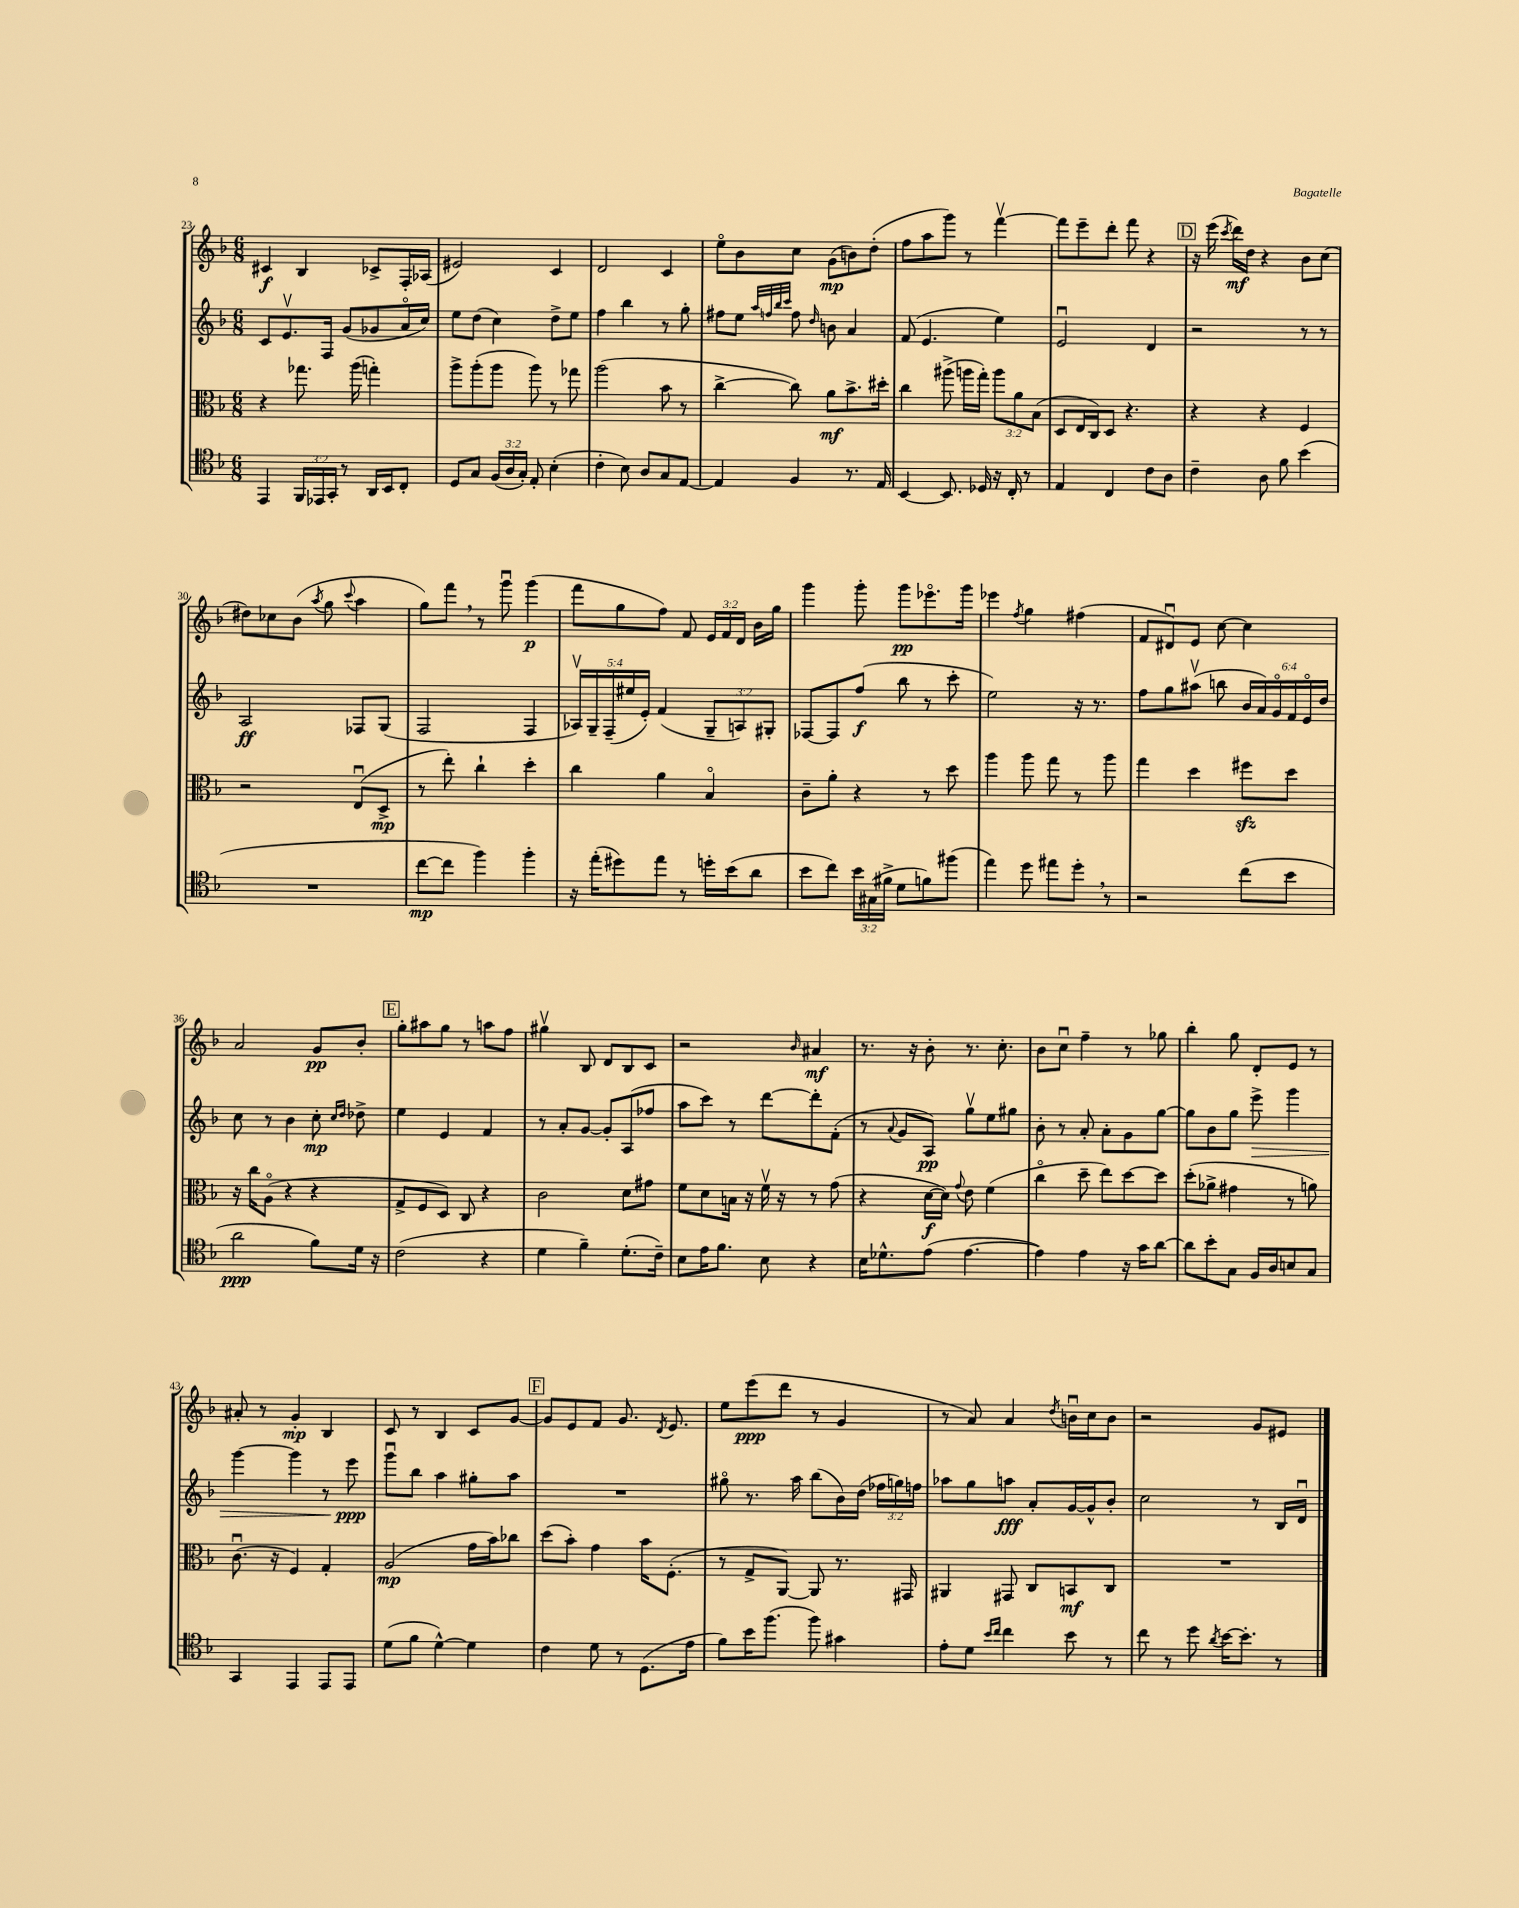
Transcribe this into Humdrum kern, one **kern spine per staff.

**kern	**kern	**kern	**kern
*staff4	*staff3	*staff2	*staff1
*clefC4	*clefC3	*clefG2	*clefG2
*k[b-]	*k[b-]	*k[b-]	*k[b-]
*M6/8	*M6/8	*M6/8	*M6/8
4EE	4r	8c	4c#
.	.	8.ev	.
24FF	8.gg-	.	4B-
24EE-	.	.	.
.	.	16F	.
24GG'	.	.	.
8r	.	(8g	.
.	(16aa	.	.
16AA	4gg')	8g-	8c-^
16BB-	.	.	.
8C'	.	16ao	16F'
.	.	16cc)	(16A-
=	=	=	=
8D	8aa^	8ee	2e#)
8G	(8aa'	(8dd	.
(24F	8aa	4cc)	.
24A	.	.	.
24G')	.	.	.
8E'	8aa)	.	.
(4B-'	8r	8dd^	4c
.	8gg-	8ee	.
=	=	=	=
4c'	(2aa	4ff	2d
8B-)	.	4bb-	.
8A	.	.	.
8G	8b-	8r	4c
[8E	8r	8gg'	.
=	=	=	=
4E]	[4cc^	8ff#	8eeo
.	.	8ee	8b-
.	.	32qqaa	.
.	.	32qqff	.
.	.	32qqbb-	.
.	.	32qqccc	.
4F	8cc])	8ff	8cc
.	.	16qqdd	.
.	8a	8b	(8g
8.r	8.b-^	4a	8b)
.	.	.	(8dd'
16E	16dd#'	.	.
=	=	=	=
[4BB-	4cc	(8f	8ff
.	.	4.e	8aa
8.BB-]	(8aa#^	.	8ggg)
.	16aa	.	8r
16D-	16gg')	.	.
16r	12aa	4ee)	[4fffv
16C'	.	.	.
.	12a	.	.
8r	.	.	.
.	(12B-	.	.
=	=	=	=
4E	8D	2eu	8fff]
.	16E	.	8eee~
.	16C)	.	.
4C	8D	.	8ddd'
.	4.r	.	8fff
8c	.	4d	4r
8A	.	.	.
=	=	=	=
4c~	4r	2r	16r
.	.	.	(16eee
.	.	.	8qccc
.	.	.	16ddd)
.	.	.	16dd
8A	4r	.	4r
8f	.	.	.
(4b-	4F	8r	8b-
.	.	8r	(8cc
=	=	=	=
2.r	2r	2A	8dd#)
.	.	.	8cc-
.	.	.	(8b-
.	.	.	8qaa
.	.	.	8gg
.	.	.	8qqccc
.	(8Eu	8F-	4aa
.	8D^	(8G	.
=	=	=	=
[8cc	8r	2F	8gg)
8cc]	8ee')	.	8fff
4ff)	4cc`	.	8r
.	.	.	8gggu
4ff'	4dd'	4F	(4ggg
=	=	=	=
16r	4cc	20A-v)	8fff
.	.	20G~	.
(16ee'	.	.	.
.	.	(20F~	.
8dd#)	.	.	8gg
.	.	20ee#	.
.	.	20e')	.
8ee	4a	(4f	8ff)
8r	.	.	8f
16dd'	4B-o	12G~	24e
.	.	.	24f
(16b-	.	.	.
.	.	12A)	24d
8a	.	.	16b-
.	.	12G#'	.
.	.	.	16gg
=	=	=	=
8b-	8c~	[8F-	4ggg
8cc)	8a'	8F-]	.
24b-	4r	(8ff	8ggg'
(24G#	.	.	.
24f#^	.	.	.
8d	.	8bb-	8ggg
8f)	8r	8r	8.eee-o
(8ff#	8dd	8ccc'	.
.	.	.	16ggg
=	=	=	=
4ee)	4aa	2ee)	4eee-
.	.	.	8qff
8dd	8aa	.	4gg
8ee#	8gg	.	.
8dd'	8r	16r	(4ff#
.	.	8.r	.
8r	8aa	.	.
=	=	=	=
2r	4gg	8ff	8f
.	.	8gg	8d#u)
.	4dd	(8aa#v	8e
.	.	8bb	[8cc
(8cc	8ff#	24b-	4cc]
.	.	24a)	.
.	.	24go	.
8b-	8dd	24f	.
.	.	24eo	.
.	.	24dd	.
=	=	=	=
2a	16r	8cc	2a
.	16cc	.	.
.	(8Ao	8r	.
.	4r	4b-	.
8f)	4r	8cc'	8g
.	.	16qqcc	.
.	.	16qqdd	.
16d	.	8dd-^	8b-'
16r	.	.	.
=	=	=	=
(2c	8G^	4ee	8gg'
.	8F	.	8aa#
.	8D)	4e	8gg
.	8C	.	8r
4r	4r	4f	8aa
.	.	.	8ff
=	=	=	=
4d	2c	8r	4gg#v
.	.	8a'	.
4f~)	.	[8g	8B-
.	.	8g']	8d
(8.d'	8d	(8A	8B-
.	8g#	8ff-	8c
16c~)	.	.	.
=	=	=	=
8B-	8f	8aa	2r
16e	8d	8ccc)	.
8.f	.	.	.
.	16B	8r	.
.	16r	.	.
8B-	16fv	[8ddd	.
.	16r	.	.
.	.	.	16qqb-
4r	8r	8ddd']	4a#
.	(8g	(8f'	.
=	=	=	=
16B-	4r	8r	8.r
8.d-^^	.	.	.
.	.	8qqa	.
.	.	8g	.
.	.	.	16r
(8e	[16d	8A)	8b-'
.	16d])	.	.
.	8qqg	.	.
[4.e	8e	8ggv	8.r
.	(4f	8ee	.
.	.	.	8.cc'
.	.	8gg#	.
=	=	=	=
4e])	4cco	8b-'	8b-
.	.	8r	8ccu
4e	8dd~	8a'	4ff~
.	8ee)	8a'	.
16r	[8dd	8g	8r
16g	.	.	.
[8a	8dd]	[8gg	8gg-
=	=	=	=
8a]	(8dd'	8gg]	4bb-'
8b-'	8a-^	8b-	.
8G	4g#	8gg	8gg
16F	.	8eee^	8d'
16A	.	.	.
8B	8r	4ggg	8e
8G	8a)	.	8r
=	=	=	=
4GG	(8.cu	[4ggg	8a#'
.	.	.	8r
.	16r	.	.
4EE	4F)	4ggg]	4g'
8EE	4G'	8r	4B-
8EE	.	8eee	.
=	=	=	=
(8d	(2A	8gggu	8c
8f	.	8bb-	8r
[4d^^)	.	4aa	4B-
4d]	16g	8gg#'	8c
.	16b-)	.	.
.	8cc-	8aa	[8g
=	=	=	=
4c	(8dd	2.r	8g]
.	8b-')	.	8e
8d	4g	.	8f
8r	.	.	8.g
(8.D	16b-	.	.
.	.	.	8qd
.	(8.F'	.	8.e
16e	.	.	.
=	=	=	=
8f)	8r	8gg#o	8ee
16b-	8G^	8.r	(8eee
(8.ff	.	.	.
.	[8AA)	.	8ddd
.	.	16aa	.
8ff)	8AA]	(8bb-	8r
4g#	8.r	16b-)	4g
.	.	(16dd	.
.	.	24ff-	.
.	.	24gg)	.
.	16GG#	.	.
.	.	24ff	.
=	=	=	=
8e'	4AA#	8aa-	8r
8d	.	8gg	8a)
16qqb-	.	.	.
16qqcc	.	.	.
4cc	8GG#	8aa	4a
.	8C	8a'	.
.	.	.	8qdd
8b-	8BB	[16g	16bu
.	.	16g^^]	16cc
8r	8C	8b-'	8b
=	=	=	=
8cc	2.r	2cc	2r
8r	.	.	.
8dd	.	.	.
8qa	.	.	.
[16b-	.	.	.
8.b-']	.	.	.
.	.	8r	8g
8r	.	16B-	8e#
.	.	16du	.
==	==	==	==
*-	*-	*-	*-
